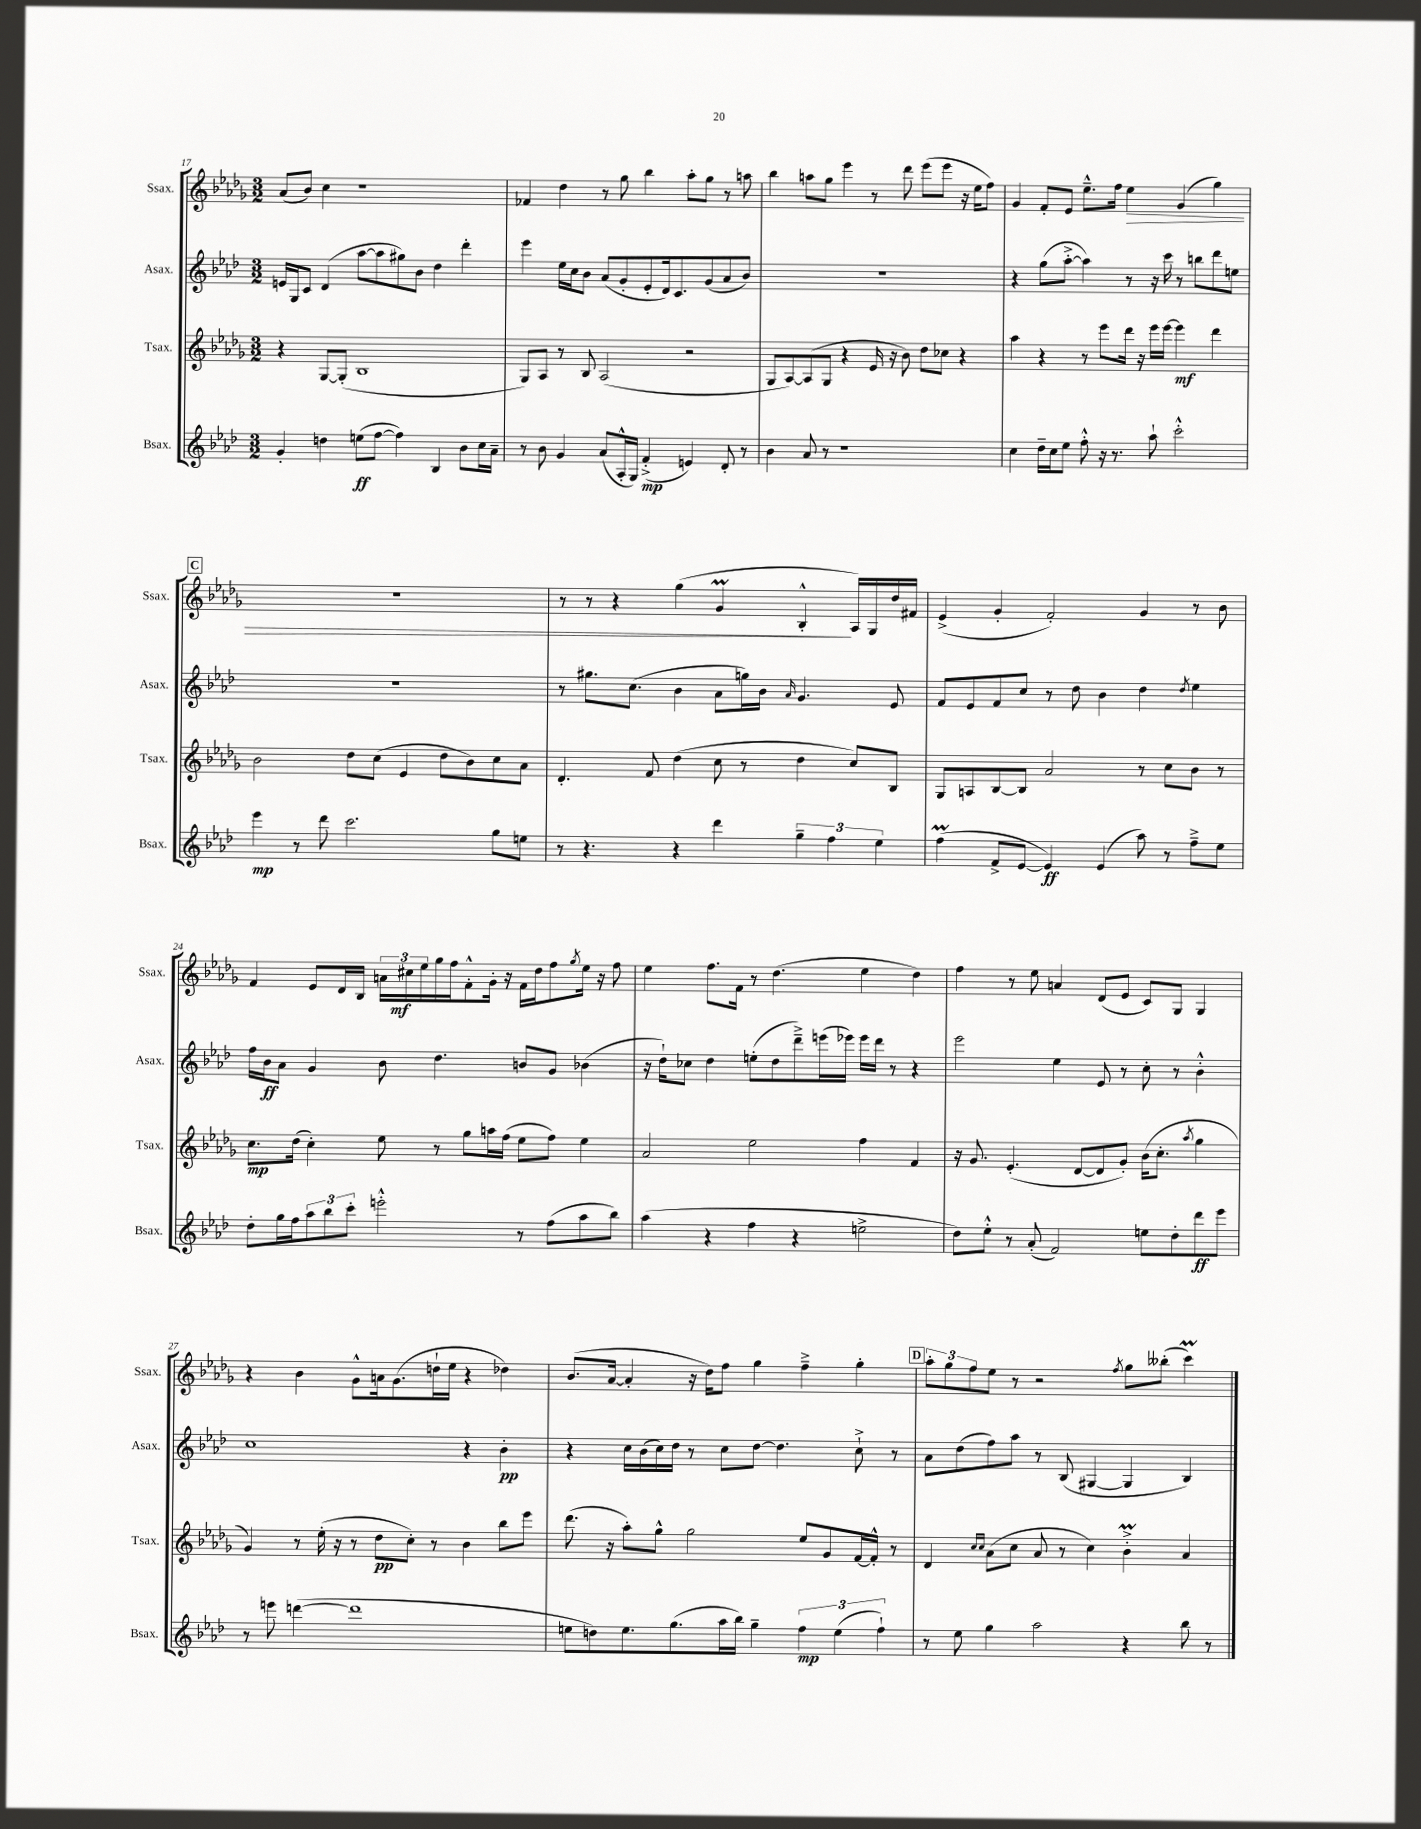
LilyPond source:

<<
\new StaffGroup <<
\new Staff = "s0" \with { instrumentName = "Ssax." shortInstrumentName = "Ssax." } {
    \clef treble \key des \major \numericTimeSignature \time 3/2
    aes'8( bes'8) c''4 r1 |
    fes'4 des''4 r8 ges''8 bes''4 aes''8-. ges''8 r8 a''8 |
    bes''4 a''8 ges''8 ees'''4 r8 des'''8 ees'''8( ees'''8 r16 ees''16 f''8) |
    ges'4 f'8-. ees'8 ees''8.---^ f''16 ees''4\> ges'4( ges''4) |
    \mark \markup { \box "C" } R1. |
    r8 r8 r4 ges''4( ges'4\prall bes4-.-^\! aes16) ges16 des''16 fis'16 |
    ees'4->( ges'4-. f'2-.) ges'4 r8 bes'8 |
    f'4 ees'8 des'16 bes16 \tuplet 3/2 { a'16 cis''16\mf ees''16 } ges''16 f''16 f'8-.-^ ges'16-. r16 f'16 des''16 f''8 \acciaccatura { ges''8 } ees''16 r16 f''8 |
    ees''4 f''8. f'16 r8 des''4.( ees''4 des''4) |
    f''4 r8 ees''8 a'4 des'8( ees'8 c'8) ges8 ges4 |
    r4 bes'4 ges'8-^ a'16 ges'8.( d''16-! ees''16 r4 des''4) |
    bes'8.( aes'16~ aes'4-. r16 des''16) f''8 ges''4 f''4---> ges''4-. |
    \mark \markup { \box "D" } \tuplet 3/2 { aes''8-. ges''8 f''8 } ees''8 r8 r2 \acciaccatura { f''8 } ges''8 beses''8-.( c'''4\prall) \bar "|." |
}
\new Staff = "s1" \with { instrumentName = "Asax." shortInstrumentName = "Asax." } {
    \clef treble \key aes \major \numericTimeSignature \time 3/2
    e'16 g16 c'8 des'4( aes''8~ aes''8 gis''8) bes'8 des''4 des'''4-. |
    ees'''4 ees''16 c''16 bes'8 aes'8( g'8-. ees'8-. des'16) c'8. g'8( aes'8 bes'8) |
    R1. |
    r4 g''8( aes''8~-.-> aes''4) r8 r16 c'''16 r8 b''8 des'''8 e''8 |
    \mark \markup { \box "C" } R1. |
    r8 gis''8. c''8.( bes'4 aes'8 g''16) bes'16 \grace { aes'16 } g'4. ees'8 |
    f'8 ees'8 f'8 c''8 r8 des''8 bes'4 des''4 \acciaccatura { des''8 } ees''4 |
    f''16 bes'16\ff aes'8 g'4 bes'8 des''4. b'8 g'8 bes'4( |
    r16 des''16-!) ces''8 des''4 e''8-.( des''8 des'''8--->) e'''16( ees'''16) ees'''16 des'''16 r8 r4 |
    ees'''2 ees''4 ees'8 r8 c''8-. r8 bes'4-.-^ |
    c''1 r4 bes'4-.\pp |
    r4 c''16 bes'16( c''16) des''16 r8 c''8 des''8~ des''4. c''8-!-> r8 |
    \mark \markup { \box "D" } aes'8 des''8( f''8) aes''8 r8 bes8( gis4~ gis4 bes4) \bar "|." |
}
\new Staff = "s2" \with { instrumentName = "Tsax." shortInstrumentName = "Tsax." } {
    \clef treble \key des \major \numericTimeSignature \time 3/2
    r4 ges8~ ges8-.( bes1 |
    ges8) aes8 r8 bes8 aes2( r2 |
    ges8 aes8~) aes8( ges8 r4 ees'16 r16 bes'8) des''8 ces''8 r4 |
    aes''4 r4 r8 ees'''8 des'''16 r16 ees'''16 ees'''16~ ees'''4\mf des'''4 |
    \mark \markup { \box "C" } bes'2 des''8 c''8( ees'4 des''8 bes'8) c''8 aes'8 |
    des'4.-. f'8 des''4( c''8 r8 des''4 c''8) bes8 |
    ges8 a8 bes8~ bes8 aes'2 r8 c''8 bes'8 r8 |
    c''8.\mp des''16( c''4-.) ees''8 r8 ges''8 a''16 f''16( ees''8 f''8) ees''4 |
    aes'2 ees''2 f''4 f'4 |
    r16 ges'8. ees'4.-.( des'8~ des'8 ges'8-.) bes'16( c''8.-. \acciaccatura { aes''8 } ges''4 |
    ges'4) r8 ees''16-.( r16 r8 des''8\pp c''8-.) r8 bes'4 bes''8 ees'''8 |
    des'''8.( r16 aes''8-.) ges''8-^ ges''2 ees''8 ges'8 f'16~ f'16-.-^ r8 |
    \mark \markup { \box "D" } des'4 \grace { c''16 c''16 } aes'8( c''8 aes'8 r8 c''4) bes'4-.->\prall aes'4 \bar "|." |
}
\new Staff = "s3" \with { instrumentName = "Bsax." shortInstrumentName = "Bsax." } {
    \clef treble \key aes \major \numericTimeSignature \time 3/2
    g'4-. d''4 e''8\ff( f''8~ f''4) bes4 bes'8 c''16 aes'16-- |
    r8 bes'8 g'4 aes'8( aes16-.-^ g16) f'4-.->\mp( e'4) des'8-. r8 |
    bes'4 aes'8 r8 r1 |
    c''4 des''16-- c''16 ees''8 f''8-.-^ r16 r8. aes''8-! c'''2-.-^ |
    \mark \markup { \box "C" } ees'''4\mp r8 des'''8 c'''2. g''8 e''8 |
    r8 r4. r4 des'''4 \tuplet 3/2 { g''4-- f''4 ees''4 } |
    f''4\prall( f'8-> ees'8~ ees'4\ff) ees'4( aes''8) r8 f''8---> ees''8 |
    des''8-. g''16 f''16 \tuplet 3/2 { aes''8 bes''8 c'''8-. } e'''2-.-^ r8 f''8( aes''8 bes''8) |
    aes''4( r4 f''4 r4 e''2-> |
    des''8) ees''8-.-^ r8 aes'8-.( f'2) e''8 des''8-. des'''8\ff ees'''8 |
    r8 e'''8 d'''4~( d'''1 |
    e''8 d''8) e''8. g''8.( aes''16 bes''16) g''4-- \tuplet 3/2 { f''4\mp e''4( f''4-!) } |
    \mark \markup { \box "D" } r8 ees''8 g''4 aes''2 r4 bes''8 r8 \bar "|." |
}
>>
>>
\layout { \context { \Score currentBarNumber = #17 } }
